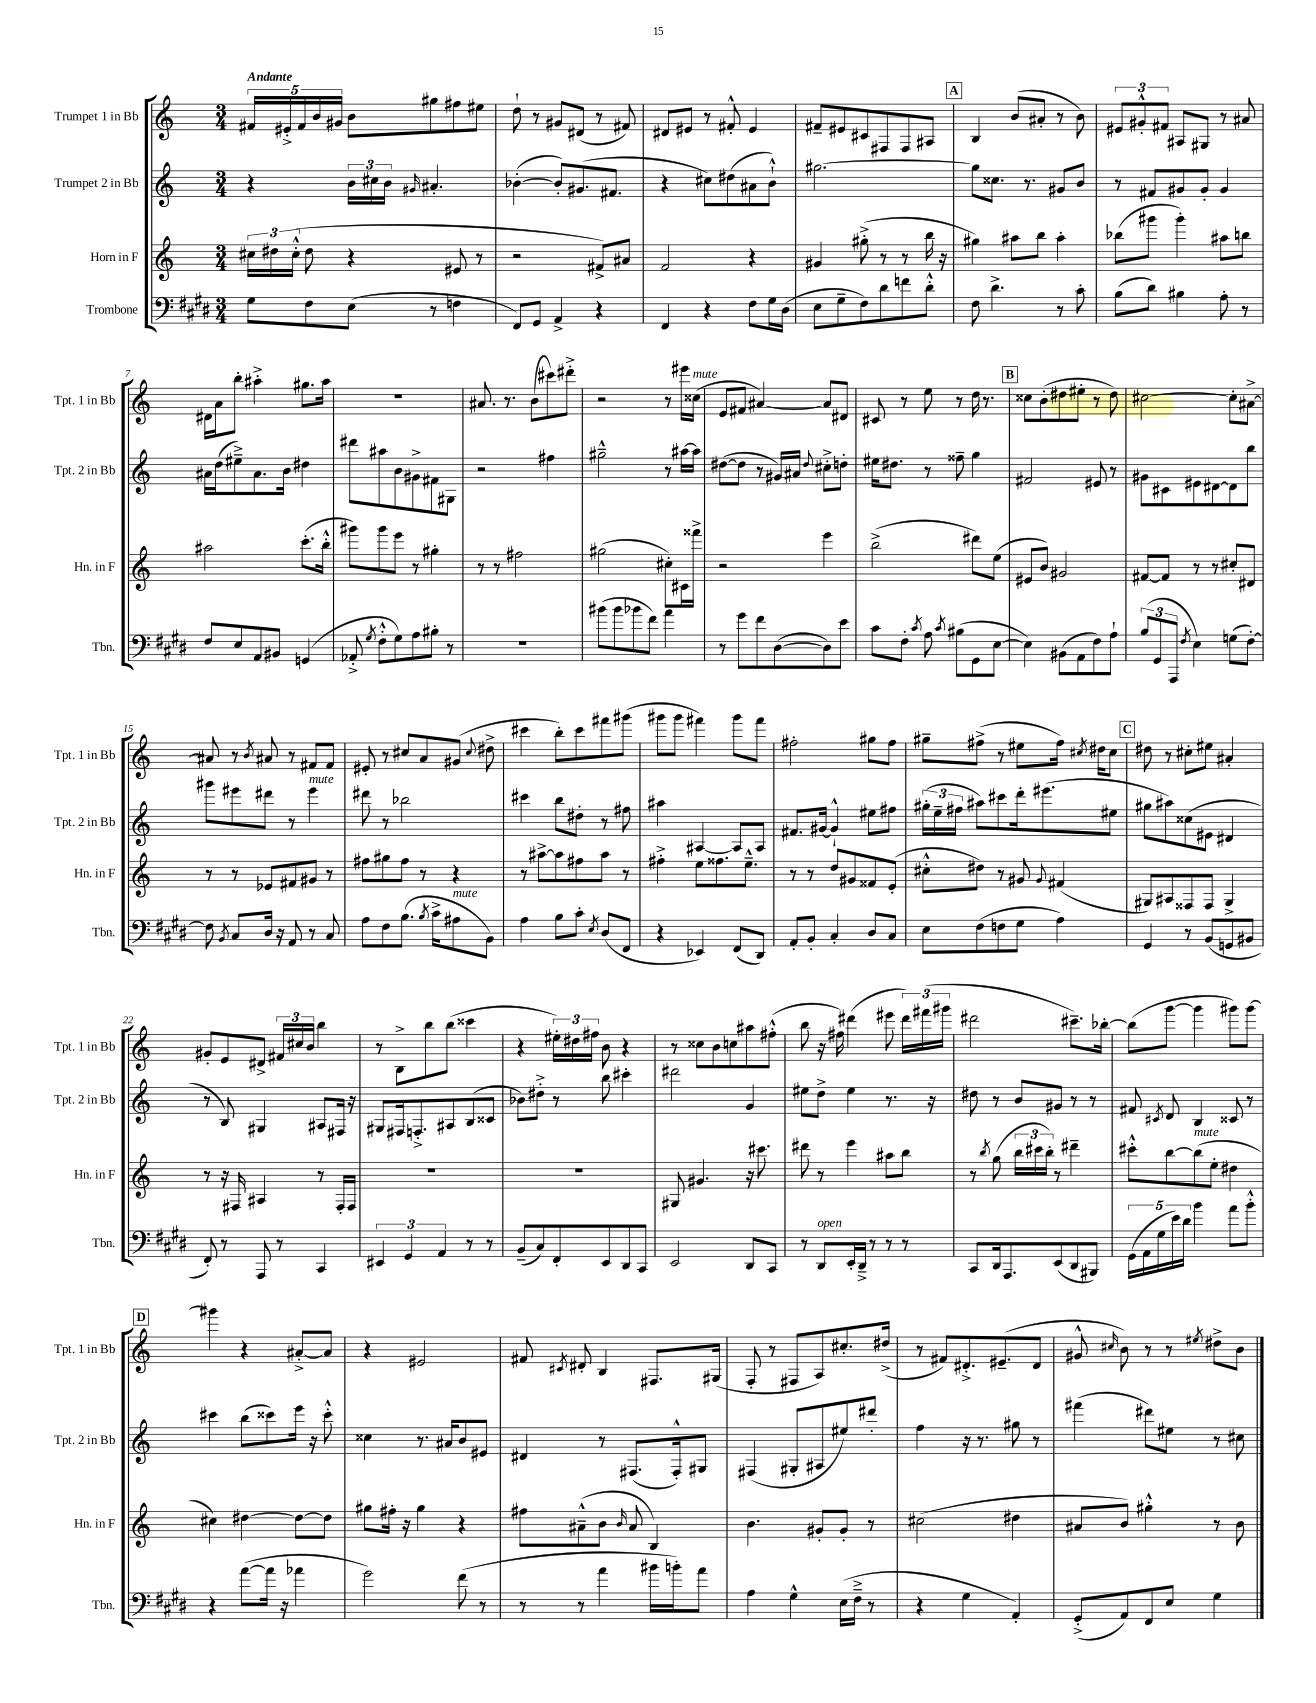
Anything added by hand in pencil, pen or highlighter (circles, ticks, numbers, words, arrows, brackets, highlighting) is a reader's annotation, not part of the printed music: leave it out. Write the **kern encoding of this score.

**kern	**kern	**kern	**kern
*part4	*part3	*part2	*part1
*staff4	*staff3	*staff2	*staff1
*I"Trombone	*I"Horn in F	*I"Trumpet 2 in Bb	*I"Trumpet 1 in Bb
*I'Tbn.	*I'Hn. in F	*I'Tpt. 2 in Bb	*I'Tpt. 1 in Bb
*clefF4	*clefG2	*clefG2	*clefG2
*k[f#c#g#d#]	*k[]	*k[]	*k[]
*M3/4	*M3/4	*M3/4	*M3/4
=1	=1	=1	=1
!	!	!	!LO:TX:a:B:t=Andante
8G#\L	24cc#X\LL	4r	20f#X/LL
.	24dd#X\	.	.
.	.	.	20e#X'^/
.	(24cc#'^^\JJ	.	.
.	.	.	20f#/
8F#\	8dd#\	.	.
.	.	.	20b/
.	.	.	20g#X/JJ
(8E\J	4r	24b\LL	8b\L
.	.	24cc#X\	.
.	.	24b\JJ	.
.	.	16qqg#X/	.
8r	.	4.a#X'/	8gg#X\
4Fn\	8e#X/	.	8ff#X\
.	8r	.	8ee#X\J
=2	=2	=2	=2
8FF#/L)	2r	([4b-X'\	8dd`\
8GG#/J	.	.	8r
4AA^/	.	8b-'/L])	8g#X/L
.	.	(8.g#X/	(8d#X/J
4r	8f#X^/L)	.	8r
.	.	8.f#X/J	.
.	8a#X/J	.	8f#X/)
=3	=3	=3	=3
4FF#/	2f/	4r	8d#X/L
.	.	.	8e#X/J
4r	.	8cc#X\L)	8r
.	.	(8dd#X\	8f#X'^^/
8F#\L	4r	8a#X\	4e#/
16G#\L	.	8b`^^\J)	.
(16D#\JJ	.	.	.
=4	=4	=4	=4
8E\L	4g#X/	[2.gg#X\	8f#X~/L
8G#~\	.	.	8e#X/
8F#\)	(8gg#X'^\	.	8c#X/
8d#\	8r	.	8F#X/
8fn\	8r	.	8F#/
8d#'^^\J	16bb\	.	8A#X/J
.	16r	.	.
!!LO:REH:place=s1:t=A
=5	=5	=5	=5
8F#\	4gg#X\)	8gg#\L]	4B/
4.d#^\	.	8.cc##X\J	.
.	8aa#X\L	.	(8b/L
.	.	8.r	.
.	8bb\J	.	8a#X'/J
8r	4aa#'\	8g#X/L	8r
8c#'\	.	8b/J	8b\)
=6	=6	=6	=6
(8B\L	(8bb-X\L	8r	12e#X/L
.	.	.	12g#X'^^/
8d#\J)	8ggg#X\J	8f#X/L	.
.	.	.	12f#X/J
4B#X\	4ggg#'\)	8g#X/	8A#X/L
.	.	8g#'/J	8G#X/J
8A'\	8aa#X\L	4g#/	8r
8r	8bbn\J	.	8a#X/
!!LO:LB:g=z
=7	=7	=7	=7
8F#/L	2aa#X\	16a#X\LL	16d#X\LL
.	.	(16dd\J	16a\J
8E/	.	8ee#X~^\)	8bb'\J
8AA/	.	8.a#\	4aa#X'^\
8BB#X/J	.	.	.
.	.	16b\Jk	.
(4GGn/	(8.ccc'\L	4dd#X\	8.gg#X\L
.	16bb'^^\Jk	.	16aa#\Jk
=8	=8	=8	=8
8AA-X'^/	8ggg#X\L)	8ddd#X\L	2.r
8qG#/	.	.	.
8F#'^^\L	8ggg#\	8aa#X\	.
8G#\)	8eee\J	8b\	.
8A\	8r	8g#X^\	.
8B#X'\J	4gg#X'\	8f#X\	.
8r	.	8G#X\J	.
=9	=9	=9	=9
2.r	8r	2r	8.a#X/
.	8r	.	.
.	.	.	8.r
.	2ff#X\	.	.
.	.	.	(8b\L
.	.	4ff#X\	8ccc#X\)
.	.	.	8ddd#X'^\J
=10	=10	=10	=10
(8b#X\L	(2gg#X\	2gg#X~^^\	2r
8b#\	.	.	.
8b-X\	.	.	.
8f#\J)	.	.	.
4a\	8cc#X'\L)	8r	8r
.	16c#X\L	[16aa#X\LL	16eee#X\LL
!	!	!	!LO:TX:a:i:t=mute
.	16fff##X^\JJ	16aa#\JJ]	(16cc##X\JJ
=11	=11	=11	=11
8r	2r	([8dd#X\L	8e/L
8g#\L	.	8dd#\J]	8f#X/J
8f#\	.	8r	[4a#X/)
([8D#\	.	16g#X/LL)	.
.	.	16a#X/JJ	.
.	.	8qqdd#/	.
8D#\])	4eee\	8cc#X'^\L	8a#/L]
8e\J	.	8ddn'\J	8d#X/J
=12	=12	=12	=12
8c#\L	(2bb^\	16ee#X\KL	8c#X/
.	.	8.dd#X\J	.
8F#'\J	.	.	8r
8qc#/	.	.	.
8A\	.	8r	8ee\
8qc#/	.	.	.
(8B#X\L	.	8ff##X~\	8r
8GG#\	8ddd#X\L)	4gg\	16dd\
.	.	.	8.r
[8E\J	(8ee\J	.	.
!!LO:REH:place=s1:t=B
=13	=13	=13	=13
4E\])	8e#X/L	2f#X/	8cc##X\L
.	8b/J)	.	(8b'\
(8BB#X\L	2g#X/	.	8dd#X\
8AA\	.	.	8ee#X'\J
8F#\)	.	8e#X/	8r
8A`\J	.	8r	8dd#\)
=14	=14	=14	=14
(12B/L	[8f#X/L	8g#X\L	[2cc#X\
12GG#/	.	.	.
.	8f#/J]	8c#X\	.
12AAA/J	.	.	.
8qF#/	.	.	.
4E\)	8r	8e#X\	.
.	8r	[8d#X\	.
(8Gn\L	8cc#X'/L	8d#\]	8cc#'\L]
[8F#'\J)	8d#X/J	8bb\J	[8a#X^\J
!!LO:LB:g=z
=15	=15	=15	=15
8F#\]	8r	8ggg#X\L	8a#X/]
8qBB/	.	.	.
8C#/L	8r	8eee#X\	8r
.	.	.	8qb/
16D#/Jk	8e-X/L	8ddd#X\J	8a#X/
16r	.	.	.
8AA/	8f#X/	8r	8r
!	!	!LO:TX:a:i:t=mute	!
8r	8g#X/J	4eee#\	8f#X/L
8C#/	8r	.	8f#/J
=16	=16	=16	=16
8A\L	8ff#X\L	8ddd#X\	8e#X'/
8F#\	8gg#X\	8r	8r
(8.B\J	8ff#\J	2bb-X\	8cc#X/L
.	8r	.	8a/
8qB/	.	.	.
16c#^\KL	.	.	.
!LO:TX:a:i:t=mute	!	!	!
8A#X\	4r	.	(8g#X/J
.	.	.	8qqcc#/
8BB\J)	.	.	8dd#X^\
=17	=17	=17	=17
4A\	8r	4ccc#X\	4ccc#X\
.	[8aa#X^\L	.	.
8B\L	8aa#\]	8bb\L	8bb'\L)
8c#'\J	8ff#X\	8dd#X'\J	8ccc#\
8qE/	.	.	.
(8D#/L	8aa#\J	8r	8fff#X\
8FF#/J	8r	8ff#X\	(8ggg#X\J
=18	=18	=18	=18
4r	4ff#X'^\	4aa#X\	8ggg#X\L
.	.	.	8ggg#\J
4EE-X/)	8ee\L	[4A#X/	4fff#X\)
.	8.ff##X\	.	.
(8FF#/L	.	8A#/L]	8ggg#\L
.	8.ee~^^\J	.	.
8DD#/J)	.	8A#/J	8fff#\J
=19	=19	=19	=19
8AA'/L	8r	8.f#X/L	2ff#X'\
8BB'/J	8r	.	.
.	.	[16g#X/Jk	.
4C#'/	8dd/L	4g#`^^/]	.
.	8g#X/	.	.
8D#/L	8f##X/	8ee#X\L	8gg#X\L
8C#/J	(8e'/J	8ff#X\J	8ff#\J
=20	=20	=20	=20
8E\L	8cc#X'^^\L	(24gg#X'\LL	8gg#X~\L
.	.	24ee~\	.
.	.	24ff#X\JJ	.
(8F#\	8dd#X\J)	8aa#X\L)	(8ff#X^\J
8Fn\	8r	8ccc#X\	8r
8G#\J	8g#X/	16ddd'\k	8ee#X\L
.	.	(8.eee#X\	.
.	8qqg#/	.	.
4A\)	(4f#X/	.	16ff#\Jk)
.	.	.	8qcc#X/
.	.	.	16dd#X\KL
.	.	8ee#X\J	8cc#\J
!!LO:REH:place=s1:t=C
=21	=21	=21	=21
4GG#/	8G#X/L)	8gg#X\L	8dd#X\
.	8A#X/	8aa#X\)	8r
8r	8F##X/	(8cc##X\	8cc#X'\L
(8BB/L	8F##/J	8e#X\J	8ee#X\J
8GGn/	4G#^/	4d#X/	4a#X'/
8BB#X/J	.	.	.
!!LO:LB:g=z
=22	=22	=22	=22
8FF#'/)	8r	8r	8g#X'/L
8r	16r	8B/)	8e/
.	16F#X/	.	.
8AAA/	4A#X/	4G#X/	8d#X^/J
8r	.	.	24f#X/LL
.	.	.	24cc#X/
.	.	.	24b/JJ
4CC#/	8r	8A#X/L	4bb\
.	16F#'/LL	16F#X/Jk	.
.	16F#/JJ	16r	.
=23	=23	=23	=23
6EE#X/	2.r	8G#X/L	8r
.	.	16F#X/k	8B^\L
6GG#/	.	.	.
.	.	8.Fn'^/	.
.	.	.	8bb\
6AA/	.	.	.
.	.	8A#X/	(8bb\J
8r	.	(8B/	4ccc##X\
8r	.	8c##X/J	.
=24	=24	=24	=24
(8BB~/L	2.r	8b-X\L)	4r
8C#/)	.	8dd#X'^\J	.
8FF#'/	.	8r	24ee#X'\LL)
.	.	.	24dd#X\
.	.	.	24ff#X\JJ
8EE/	.	8bb\	8b\
8DD#/	.	4ccc#X'\	4r
8CC#/J	.	.	.
=25	=25	=25	=25
2EE/	8G#X/	2ddd#X\	8r
.	4.g#X/	.	8cc##X\L
.	.	.	8b\
.	.	.	8ccn\
8DD#/L	16r	4g/	8aa#X\
.	8.ccc#X\	.	.
8CC#/J	.	.	(8ff#X'^^\J
=26	=26	=26	=26
8r	8ddd#X\	8ee#X\L	8bb\
!LO:TX:a:i:t=open	!	!	!
8DD#/L	8r	8dd^\J	16r
.	.	.	16ff#X\)
16EE'/L	4eee\	4ee#\	(4ddd#X\
16DD#~^/JJ	.	.	.
8r	.	.	.
8r	8aa#X\L	8.r	8eee#X\
8r	8bb\J	.	24ddd#\LL)
.	.	.	(24fff#X\
.	.	16r	.
.	.	.	24ggg#X\JJ
=27	=27	=27	=27
8CC#/L	8r	8dd#X\	2ddd#X\
.	8qbb/	.	.
16DD#/k	(8gg\	8r	.
8.AAA/	.	.	.
.	24bb\LL	8b/L	.
.	24ccc#X\	.	.
.	24bb'\JJ)	.	.
(8EE/	8r	8g#X/J	.
8DD#/	4ddd#X~\	8r	8.ccc#X~\L)
8BBB#X/J)	.	8r	.
.	.	.	[16bb-X'\Jk
=28	=28	=28	=28
(20GG#\LL	8ccc#X'^^\L	8f#X/	(8bb-\L]
20AA\	.	.	.
20G#\	.	.	.
.	.	8qc#X/	.
.	[8bb\	8d/	[8ggg\J
20e\)	.	.	.
20d#\JJ	.	.	.
!	!LO:TX:a:i:t=mute	!	!
4b\	(8bb\]	4B/	4ggg\]
.	8ee'\J	.	.
8a\L	4dd#X\	8c##X/	8ggg#X\L)
8b'^^\J	.	8r	[8ggg#\J
!!LO:LB:g=z
!!LO:REH:place=s1:t=D
=29	=29	=29	=29
4r	4cc#X\)	4ccc#X\	4ggg#X\]
([8a\L	[4dd#X\	(8bb\L	4r
16a\Jk]	.	8ccc##X\)	.
16r	.	.	.
4a-X\	8dd#\L_	16eee\Jk	[8a#X'^/L
.	.	16r	.
.	8dd#\J]	8ccc##'^^\	8a#/J]
=30	=30	=30	=30
2g#\)	8gg#X\L	4cc##X\	4r
.	16ff#X'\Jk	.	.
.	16r	.	.
.	4gg#\	8.r	2e#X/
.	.	16a#X/KL	.
(8f#\	4r	8b/	.
8r	.	8e#X/J	.
=31	=31	=31	=31
8r	8ff#X\L	4d#X/	8f#X/
.	.	.	8qc#X/
8r	(8a#X~^^\	.	8d#X'/
4a\	8b\J	8r	4B/
.	16qqb/	.	.
.	8a#/	(8.F#X/L	.
16b#X\LL	4B/)	.	8.F#X/L
16bn'\J)	.	16F#'^^/k)	.
8a\J	.	8G#X/J	.
.	.	.	(16G#X/Jk
=32	=32	=32	=32
4A\	4.b\	(4F#X/	8F'/
.	.	.	8r
4G#^^\	.	8G#X'/L	8F#X/L
.	8g#X'/L	8A#X/	8A/)
(16E\LL	8g#'/J	8ee#X/)	8.cc#X'/
16F#~^\JJ	.	.	.
8r	8r	8ddd#X'/J	.
.	.	.	(16dd#X^/Jk
=33	=33	=33	=33
4r	(2cc#X\	4ff\	8r
.	.	.	8f#X/L)
4G#\	.	16r	8.d#X'^/
.	.	8.r	.
.	.	.	(8.e#X~/
4AA'/)	4dd#X\	8gg#X\	.
.	.	8r	8d#/J
=34	=34	=34	=34
(8GG#'^/L	8a#X/L	(4fff#X\	8g#X^^/
.	.	.	16qqcc#X/
8AA/)	8b/J)	.	8b\)
8FF#/	4gg#X'^^\	8ddd#X\L)	8r
8E/J	.	8ee#X\J	8r
.	.	.	8qee#X/
4G#\	8r	8r	8dd#X^\L
.	8b\	8cc#X\	8b\J
==	==	==	==
*-	*-	*-	*-
